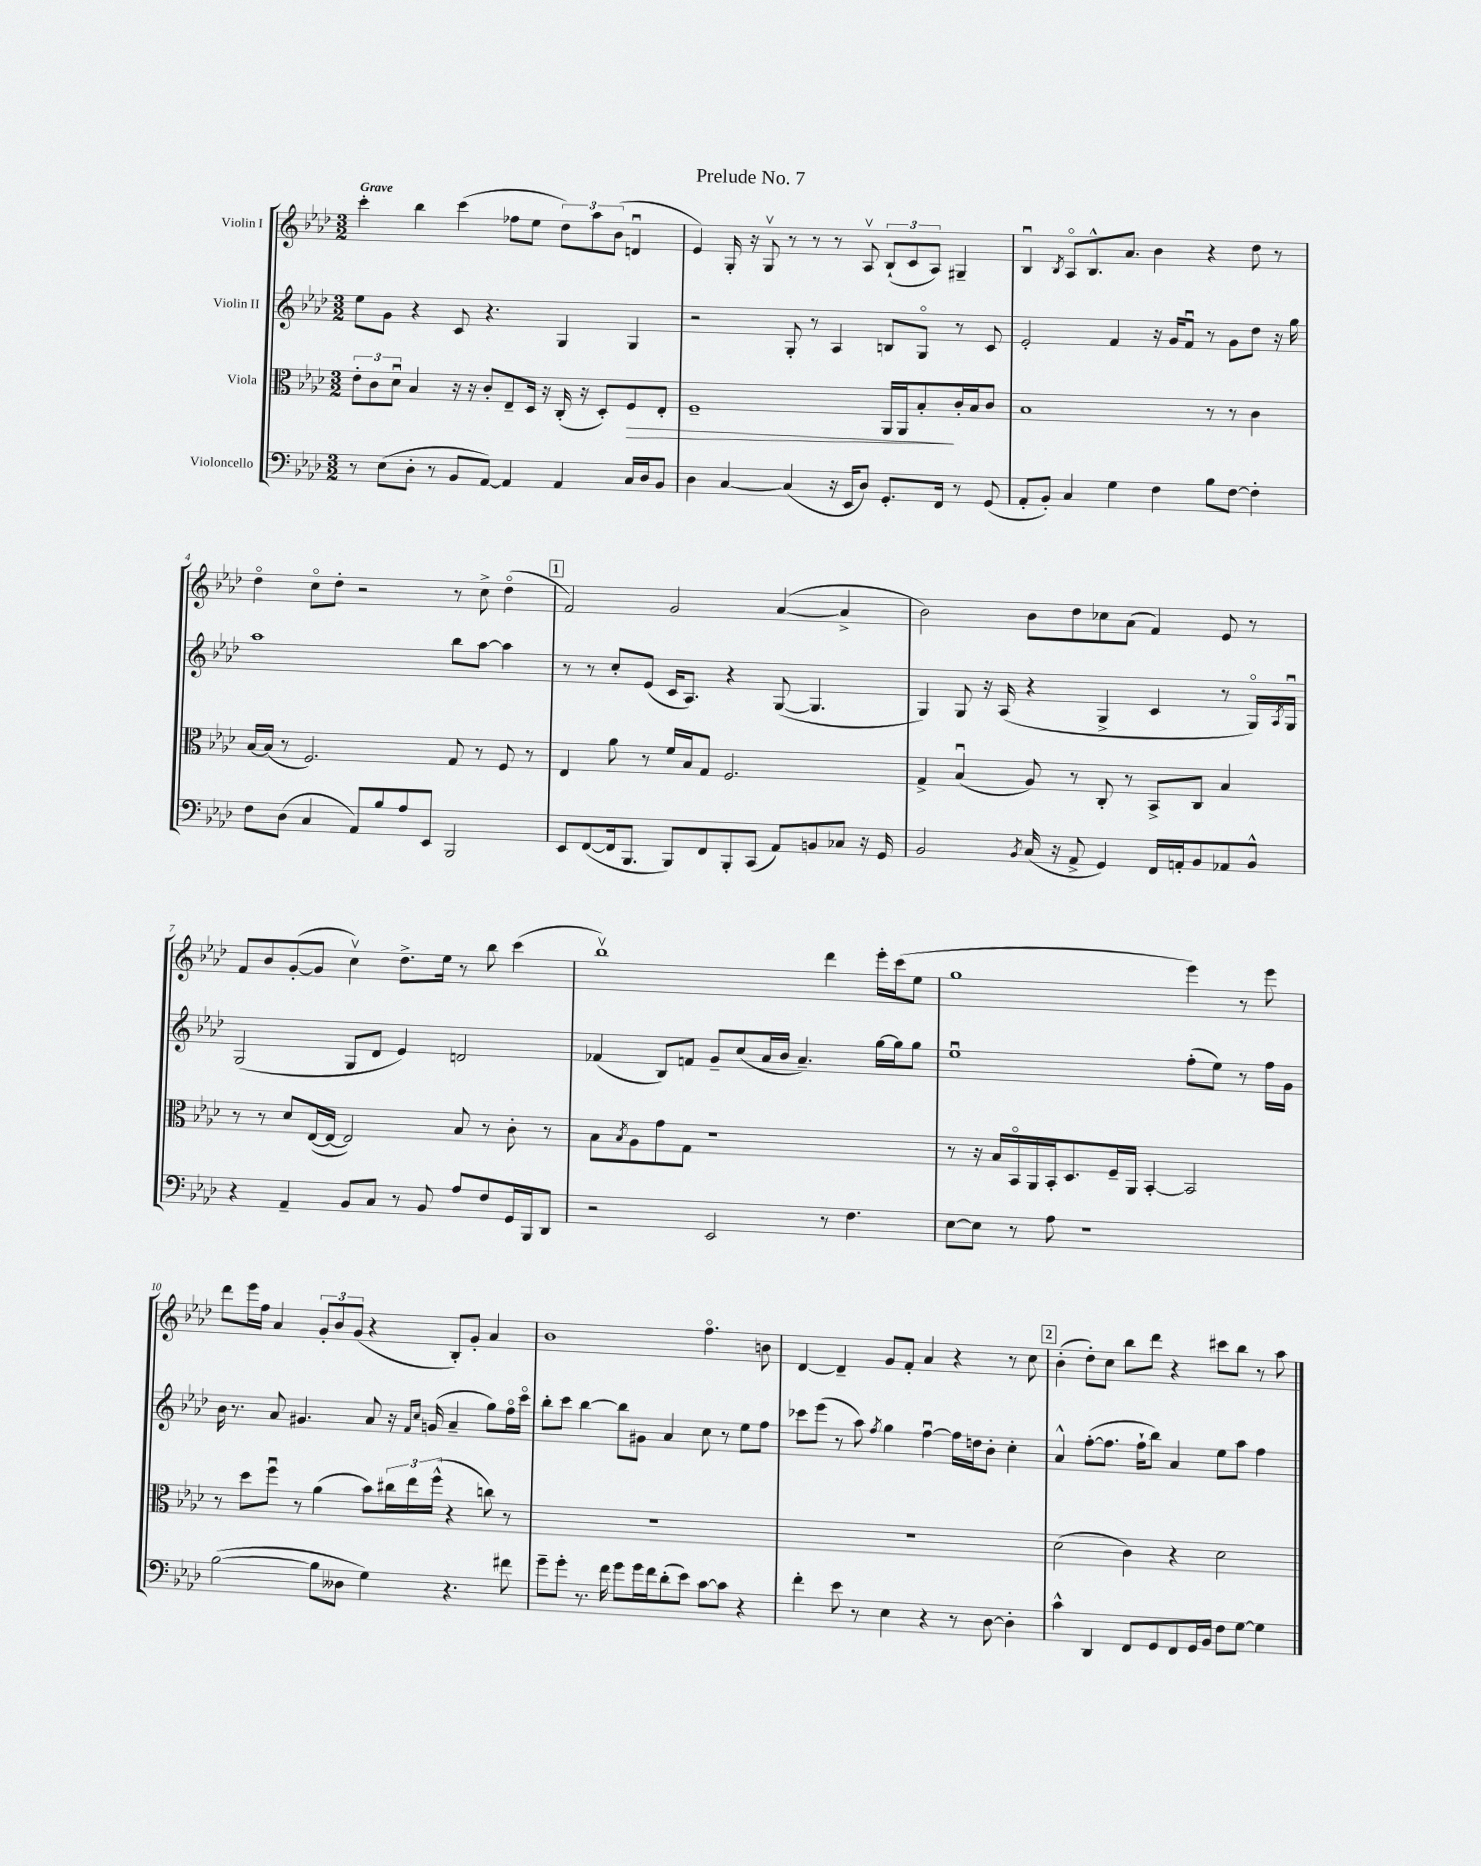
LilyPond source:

\header { title = "Prelude No. 7" }
<<
\new StaffGroup <<
\new Staff = "s0" \with { instrumentName = "Violin I" } {
    \clef treble \key aes \major \numericTimeSignature \time 3/2 \tempo "Grave"
    c'''4-. bes''4 c'''4( fes''8 ees''8 \tuplet 3/2 { des''8) aes''8 bes'8( } d'4\downbow |
    ees'4) g16-. r16 g8\upbow r8 r8 r8 aes8\upbow \tuplet 3/2 { bes8-!( c'8 aes8) } gis4-- |
    bes4\downbow \acciaccatura { bes8 } aes8\flageolet bes8.-^ aes'8. bes'4 r4 des''8 r8 |
    des''4\flageolet c''8\flageolet des''8-. r2 r8 c''8-> des''4\flageolet( |
    \mark \markup { \box "1" } f'2) g'2 aes'4~( aes'4-> |
    bes'2) bes'8 des''8 ces''8 aes'8( f'4) ees'8 r8 |
    f'8 bes'8 g'8~-.( g'8 c''4\upbow) des''8.-> ees''16 r8 bes''8 c'''4( |
    bes''1\upbow) des'''4 ees'''16-. c'''16( ees''8 |
    g''1 ees'''4) r8 ees'''8 |
    des'''8 ees'''16 f''16 aes'4 \tuplet 3/2 { g'8-. bes'8 g'8( } r4 bes8-.) g'8-. aes'4 |
    bes'1 f''4.\flageolet b'8 |
    des'4~ des'4-- g'8 f'8-. aes'4 r4 r8 c''8 |
    \mark \markup { \box "2" } bes'4-.( des''8-.) c''8 bes''8 des'''8 r4 cis'''8 bes''8 r8 aes''8 \bar "|." |
}
\new Staff = "s1" \with { instrumentName = "Violin II" } {
    \clef treble \key aes \major \numericTimeSignature \time 3/2
    ees''8 g'8 r4 c'8 r4. g4 g4 |
    r2 g8-. r8 aes4 b8 g8\flageolet r8 c'8 |
    ees'2-. f'4 r16 g'16 f'8\downbow r8 g'8 des''8 r16 g''16 |
    aes''1 bes''8 aes''8~ aes''4 |
    \mark \markup { \box "1" } r8 r8 c''8-. ees'8( c'16 aes8.) r4 g8~( g4. |
    g4) g8 r16 aes16( r4 g4-> c'4 r8 g16\flageolet) \acciaccatura { aes8 } g16\downbow |
    g2( g8 des'8 ees'4) d'2 |
    fes'4( bes8) f'8 g'8-- c''8( aes'16 bes'16 aes'4.--) g''16~ g''16 g''8 |
    ees''1\downbow f''8-.( ees''8) r8 f''16 g'16 |
    bes'16 r8. aes'8 gis'4. aes'8 r16 \grace { f'16 c''16 } g'16( aes'4-- g''8) f''16\flageolet c'''16\flageolet |
    bes''8-. c'''8 bes''4~ bes''8 gis'8 aes'4 c''8 r8 ees''8 f''8 |
    ces'''8 ees'''8( r8 aes''8) \acciaccatura { f''8 } g''4 f''4~\downbow f''16 d''16 bes'8-. c''4-. |
    \mark \markup { \box "2" } aes'4-^ f''8~-.( f''8. f''16-! bes''8) aes'4 ees''8 aes''8 f''4 \bar "|." |
}
\new Staff = "s2" \with { instrumentName = "Viola" } {
    \clef alto \key aes \major \numericTimeSignature \time 3/2
    \tuplet 3/2 { ees'8-. c'8 des'8\downbow } bes4 r16 r16 c'8-. ees8-- des16 r16 c16-.( r16 des8-.) f8\> ees8-. |
    f1-- aes,16 aes,16 bes8-.\! c'16-. bes16 c'8 |
    bes1 r8 r8 c'4 |
    bes16~ bes16( r8 f2.) g8 r8 f8 r8 |
    \mark \markup { \box "1" } ees4 aes'8 r8 f'16 bes16 g8 f2. |
    g4-> bes4\downbow( aes8) r8 c8-. r8 bes,8-> c8 bes4 |
    r8 r8 des'8 ees16~( ees16~ ees2) bes8 r8 c'8-. r8 |
    bes8 \acciaccatura { bes8 } aes8 g'8 g8 r1 |
    r8 r16 bes16 bes,16\flageolet aes,16 bes,16-. des8. f16-- aes,16 bes,4~-. bes,2 |
    r8 des''8 f''8\downbow r8 aes'4( bes'8) \tuplet 3/2 { cis''16 ees''16 f''16-^( } r4 c''8) r8 |
    R1. |
    R1. |
    \mark \markup { \box "2" } des'2( c'4) r4 des'2 \bar "|." |
}
\new Staff = "s3" \with { instrumentName = "Violoncello" } {
    \clef bass \key aes \major \numericTimeSignature \time 3/2
    r8 ees8( des8-. r8 bes,8 aes,8~) aes,4 aes,4 c16 des16 bes,8 |
    des4 c4~ c4( r16 ees,16 des8) g,8.-. f,16 r8 g,8( |
    aes,8-. bes,8-.) c4 g4 f4 bes8 f8~ f4-. |
    f8 des8( c4 aes,8) bes8 aes8 ees,8 bes,,2 |
    \mark \markup { \box "1" } ees,8 f,8~( f,16 bes,,8. bes,,8) f,8 bes,,8-. c,8( aes,8) b,8 ces8 r16 g,16 |
    bes,2 \acciaccatura { bes,8 } c16( r16 aes,8-> g,4) f,16 a,16-. bes,8 aes,8 bes,8-^ |
    r4 aes,4-- bes,8 c8 r8 bes,8 aes8 f8 g,16 bes,,16 des,8 |
    r2 ees,2 r8 f4. |
    ees8~ ees8 r8 aes8 r1 |
    bes2~( bes8 deses8 g4) r4. fis'8 |
    g'8-- g'8-. r8. f'16 g'8 g'16 f'16 des'8-.( ees'8) c'8~ c'8 r4 |
    f'4-. ees'8 r8 ees4 r4 r8 des8~ des4-. |
    \mark \markup { \box "2" } c'4-^ des,4 f,8 g,8 f,8 g,16 bes,16 f8 g8~ g4 \bar "|." |
}
>>
>>
